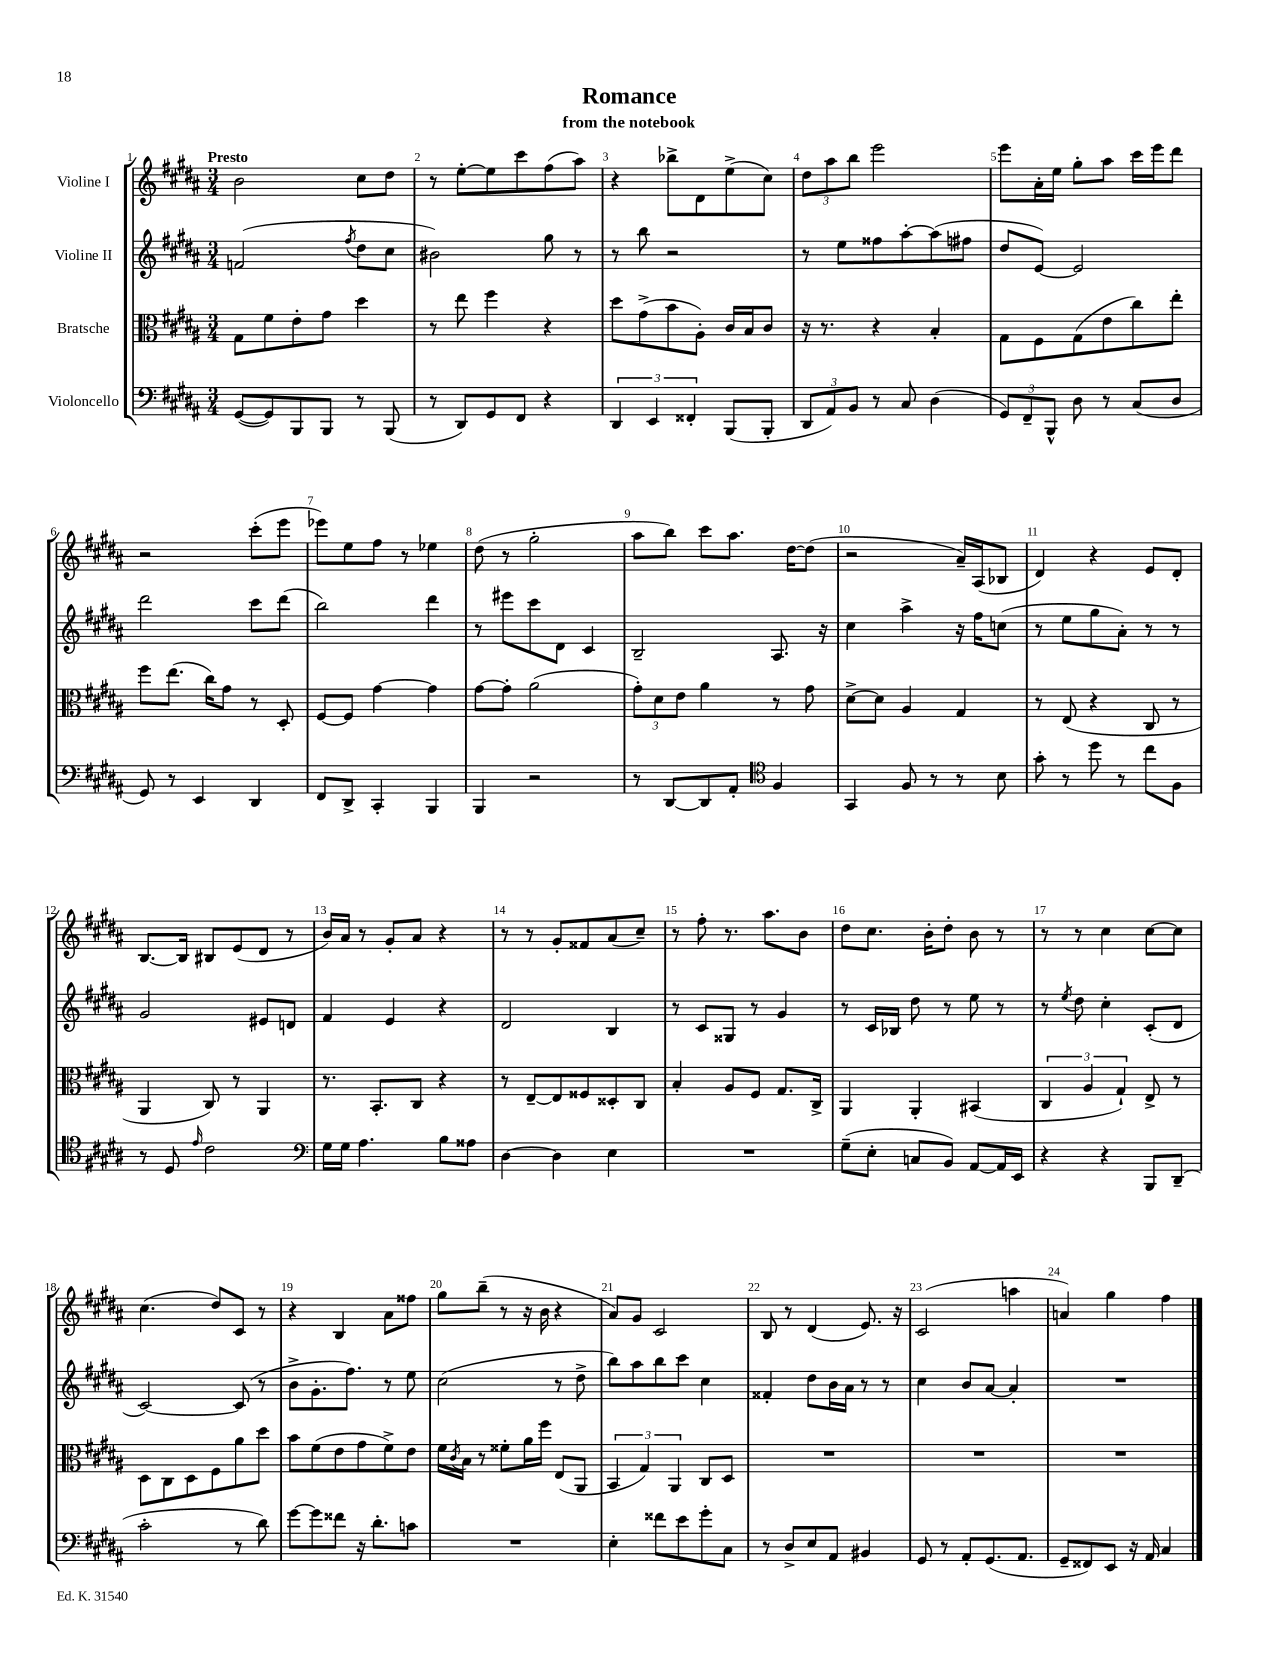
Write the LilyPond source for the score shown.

\header { title = "Romance" subtitle = "from the notebook" }
<<
\new StaffGroup <<
\new Staff = "s0" \with { instrumentName = "Violine I" } {
    \clef treble \key b \major \numericTimeSignature \time 3/4 \tempo "Presto"
    b'2 cis''8 dis''8 |
    r8 e''8~-. e''8 cis'''8 fis''8( ais''8) |
    r4 bes''8-> dis'8 e''8->( cis''8) |
    \tuplet 3/2 { dis''8 ais''8 b''8 } e'''2 |
    e'''8 ais'16-. e''16 gis''8-. ais''8 cis'''16 e'''16 dis'''8 |
    r2 cis'''8-.( e'''8 |
    ees'''8) e''8 fis''8 r8 ees''4 |
    dis''8( r8 gis''2-. |
    ais''8 b''8) cis'''8 ais''8. dis''16~ dis''8( |
    r2 ais'16--) ais16( bes8 |
    dis'4) r4 e'8 dis'8-. |
    b8.~ b16 bis8 e'8( dis'8 r8 |
    b'16) ais'16 r8 gis'8-. ais'8 r4 |
    r8 r8 gis'8-. fisis'8 ais'8( cis''8--) |
    r8 fis''8-. r8. ais''8. b'8 |
    dis''8 cis''8. b'16-. dis''8-. b'8 r8 |
    r8 r8 cis''4 cis''8~ cis''8 |
    cis''4.( dis''8) cis'8 r8 |
    r4 b4 ais'8 fisis''8 |
    gis''8 b''8--( r8 r16 b'16 r4 |
    ais'8) gis'8 cis'2 |
    b8 r8 dis'4( e'8.) r16 |
    cis'2( a''4 |
    a'4) gis''4 fis''4 \bar "|." |
}
\new Staff = "s1" \with { instrumentName = "Violine II" } {
    \clef treble \key b \major \numericTimeSignature \time 3/4
    f'2( \acciaccatura { fis''8 } dis''8 cis''8 |
    bis'2) gis''8 r8 |
    r8 b''8 r2 |
    r8 e''8 fisis''8 ais''8~-. ais''8( fis''8 |
    dis''8 e'8~) e'2 |
    dis'''2 cis'''8 dis'''8( |
    b''2) dis'''4 |
    r8 eis'''8 cis'''8 dis'8 cis'4 |
    b2-- ais8. r16 |
    cis''4 ais''4-> r16 fis''16 c''8( |
    r8 e''8 gis''8 ais'8-.) r8 r8 |
    gis'2 eis'8 d'8 |
    fis'4 e'4 r4 |
    dis'2 b4 |
    r8 cis'8 gisis8 r8 gis'4 |
    r8 cis'16 bes16 dis''8 r8 e''8 r8 |
    r8 \acciaccatura { e''8 } dis''8 cis''4-. cis'8-.( dis'8 |
    cis'2~) cis'8( r8 |
    b'8-> gis'8.-. fis''8.) r8 e''8 |
    cis''2( r8 dis''8-> |
    b''8) ais''8 b''8 cis'''8 cis''4 |
    fisis'4-. dis''8 b'16 ais'16 r8 r8 |
    cis''4 b'8 ais'8~ ais'4-. |
    R2. \bar "|." |
}
\new Staff = "s2" \with { instrumentName = "Bratsche" } {
    \clef alto \key b \major \numericTimeSignature \time 3/4
    gis8 fis'8 e'8-. gis'8 dis''4 |
    r8 e''8 fis''4 r4 |
    dis''8 gis'8->( b'8 ais8-.) cis'16 b16 cis'8 |
    r16 r8. r4 b4-. |
    gis8 fis8 gis8( e'8 cis''8) e''8-. |
    fis''8 e''8.( cis''16) gis'8 r8 dis8-. |
    fis8~ fis8 gis'4~ gis'4 |
    gis'8~ gis'8-. ais'2( |
    \tuplet 3/2 { gis'8-.) dis'8 e'8 } ais'4 r8 gis'8 |
    dis'8~-> dis'8 ais4 gis4 |
    r8 e8( r4 cis8 r8 |
    ais,4 cis8) r8 ais,4 |
    r8. b,8.-. cis8 r4 |
    r8 e8~-- e8 fisis8 disis8-. cis8 |
    b4-. ais8 fis8 gis8. cis16-> |
    ais,4 ais,4-. bis,4( |
    \tuplet 3/2 { cis4 ais4 gis4-!) } e8-> r8 |
    dis8 cis8 dis8 fis8 ais'8 dis''8 |
    b'8 fis'8( e'8 gis'8 fis'8->) e'8 |
    fis'16 \acciaccatura { cis'8 } b16 r8 fisis'8-. ais'16 fis''16 e8( ais,8 |
    \tuplet 3/2 { b,4 gis4) ais,4 } cis8 dis8 |
    R2. |
    R2. |
    R2. \bar "|." |
}
\new Staff = "s3" \with { instrumentName = "Violoncello" } {
    \clef bass \key b \major \numericTimeSignature \time 3/4
    gis,8~( gis,8) b,,8 b,,8 r8 b,,8( |
    r8 dis,8) gis,8 fis,8 r4 |
    \tuplet 3/2 { dis,4 e,4 fisis,4-. } b,,8( b,,8-. |
    \tuplet 3/2 { dis,8 ais,8) b,8 } r8 cis8 dis4( |
    \tuplet 3/2 { gis,8) fis,8-- b,,8-^ } dis8 r8 cis8( dis8 |
    gis,8) r8 e,4 dis,4 |
    fis,8 dis,8-> cis,4-. b,,4 |
    b,,4 r2 |
    r8 dis,8~ dis,8 ais,8-. \clef tenor fis4 |
    gis,4 fis8 r8 r8 b8 |
    gis'8-. r8 dis''8 r8 cis''8 fis8 |
    r8 dis8 \grace { e'16 } cis'2 |
    \clef bass gis16 gis16 ais4. b8 aisis8 |
    dis4~ dis4 e4 |
    R2. |
    gis8--( e8-. c8 b,8) ais,8~ ais,16 e,16 |
    r4 r4 b,,8 dis,8--( |
    cis'2-. r8 dis'8) |
    gis'8~ gis'8 fisis'8 r16 dis'8.-. c'8 |
    R2. |
    e4-. fisis'8 e'8 gis'8-. cis8 |
    r8 dis8-> e8 ais,8 bis,4 |
    gis,8 r8 ais,8-. gis,8.( ais,8. |
    gis,8-- fisis,8) e,8 r16 ais,16 cis4 \bar "|." |
}
>>
>>
\layout { \context { \Score \override BarNumber.break-visibility = ##(#f #t #t) barNumberVisibility = #all-bar-numbers-visible } }
